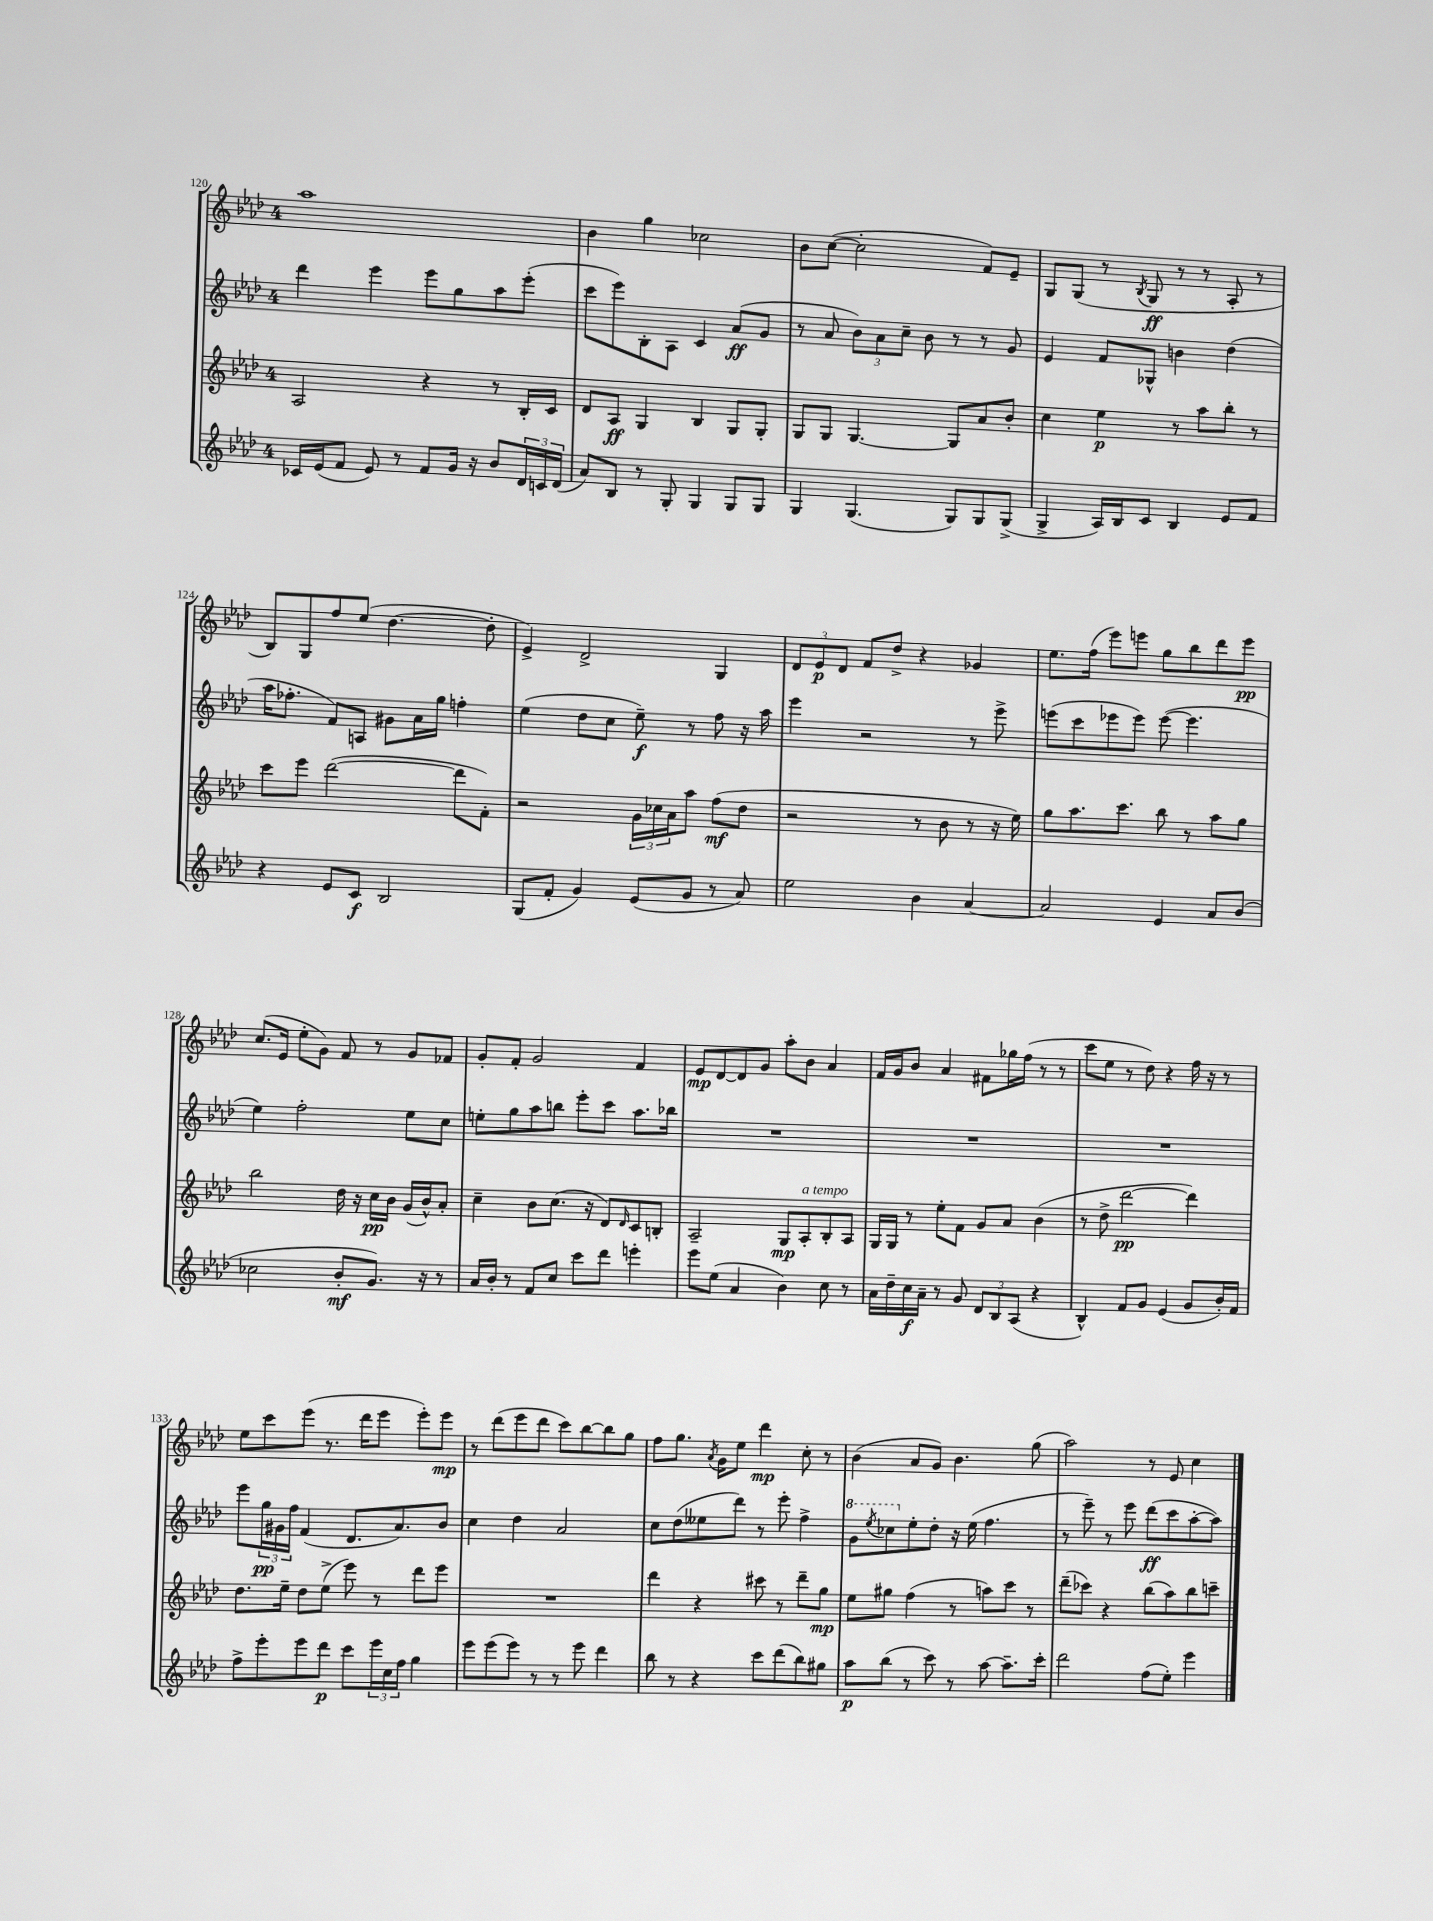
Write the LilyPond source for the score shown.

<<
\new StaffGroup <<
\new Staff = "s0" {
    \clef treble \key aes \major \once \override Staff.TimeSignature.style = #'single-digit \time 4/4
    aes''1 |
    bes'4 g''4 ces''2 |
    bes'8 c''8~( c''2-. f'8) ees'8-- |
    g8 g8( r8 \acciaccatura { bes8 } g8\ff r8 r8 aes8-. r8 |
    bes8) g8 f''8 ees''8( des''4.~ des''8-. |
    ees'4->) des'2-> g4 |
    \tuplet 3/2 { des'8 ees'8\p des'8 } f'8 des''8-> r4 ges'4 |
    ees''8. f''16( ees'''8) e'''8 g''8 bes''8 des'''8 e'''8\pp |
    c''8.( ees'16 ees''8-. g'8) f'8 r8 g'8 fes'8 |
    g'8-. f'8-. g'2 f'4 |
    ees'8\mp des'8~ des'8 g'8 aes''8-. bes'8 aes'4 |
    f'16 g'16 bes'8 aes'4 fis'8 ges''16 f''16( r8 r8 |
    c'''8 ees''8 r8 des''8) r4 f''16 r16 r8 |
    ees''8 c'''8 ees'''8( r8. des'''16 ees'''8 ees'''8-.) ees'''8\mp |
    r8 des'''8( ees'''8 des'''8 c'''8) bes''8~ bes''8 g''8 |
    f''8 g''8. \acciaccatura { aes'8 } g'16 ees''8 des'''4\mp c''8-. r8 |
    bes'4( aes'8 g'8) bes'4. g''8( |
    aes''2) r8 ees'8 c''4 \bar "|." |
}
\new Staff = "s1" {
    \clef treble \key aes \major \once \override Staff.TimeSignature.style = #'single-digit \time 4/4
    des'''4 ees'''4 ees'''8 g''8 aes''8 ees'''8-.( |
    c'''8 ees'''8) bes8-. aes8 c'4 aes'8\ff( g'8 |
    r8 aes'8 \tuplet 3/2 { bes'8) aes'8 c''8-- } bes'8 r8 r8 g'8 |
    ees'4 f'8 ges8-^ b'4 des''4( |
    aes''16 fes''8.-. f'8) a8 gis'8 aes'16 g''16 f''4-. |
    ees''4( des''8 c''8 ees''8--\f) r8 f''8 r16 aes''16 |
    ees'''4 r2 r8 ees'''8-> |
    e'''8( c'''8 ees'''8 ees'''8) ees'''8~( ees'''4. |
    ees''4) f''2-. ees''8 c''8 |
    e''8-. g''8 aes''8 b''8 ees'''8-. c'''8 aes''8. bes''16 |
    R1 |
    R1 |
    R1 |
    ees'''8 \tuplet 3/2 { g''16\pp gis'16 f''16 } f'4( des'8. aes'8.) bes'8 |
    c''4 des''4 aes'2 |
    c''8 des''8( eeses''8 des'''8) r8 ees'''8-. f''4-> |
    \ottava #1 g''8 \acciaccatura { ees'''8 } ces'''8 \ottava #0 ees''8-. des''8-. r16 ees''16( f''4. |
    r8 ees'''8--) r8 ees'''8 des'''8\ff( c'''8 aes''8~-. aes''8) \bar "|." |
}
\new Staff = "s2" {
    \clef treble \key aes \major \once \override Staff.TimeSignature.style = #'single-digit \time 4/4
    aes2 r4 r8 bes16-. c'16 |
    des'8 aes8\ff g4 bes4 g8 g8-. |
    g8 g8 g4.~ g8 aes'8 bes'8-. |
    c''4 ees''4\p r8 aes''8 bes''8-. r8 |
    c'''8 ees'''8 des'''2~( des'''8 f'8-.) |
    r2 \tuplet 3/2 { g'16 ces''16 aes'16 } aes''8 f''8\mf( des''8 |
    r2 r8 bes'8 r8 r16 ees''16) |
    g''8 aes''8. c'''8. bes''8 r8 aes''8 g''8 |
    bes''2 des''16 r16 c''16\pp bes'16 g'16( bes'16-^) aes'8-. |
    c''4-- bes'8 c''8.( r16 des'8) \grace { des'16 } c'8 b8-. |
    aes2-- g8\mp aes8-.^\markup { \italic "a tempo" } bes8-. aes8 |
    g16 g16 r8 ees''8-. f'8 g'8 aes'8 bes'4( |
    r8 des''8-> des'''2~\pp des'''4) |
    des''8. ees''16-- des''8 ees''8->( ees'''8) r8 des'''8 ees'''8 |
    R1 |
    des'''4 r4 cis'''8 r8 des'''8-- g''8\mp |
    ees''8 gis''8 f''4( r8 a''8) c'''8 r8 |
    des'''8--( ces'''8) r4 bes''8( aes''8) bes''8 c'''8-- \bar "|." |
}
\new Staff = "s3" {
    \clef treble \key aes \major \once \override Staff.TimeSignature.style = #'single-digit \time 4/4
    ces'16 ees'16( f'8 ees'8) r8 f'8 g'16 r16 bes'8 \tuplet 3/2 { des'16 c'16 des'16( } |
    aes'8) bes8 r8 g8-. g4 g8 g8 |
    g4 g4.( g8) g8 g8->( |
    g4-> aes16) bes16 c'8 bes4 ees'8 f'8 |
    r4 ees'8 c'8\f bes2 |
    g8( f'8-. g'4) ees'8( g'8 r8 aes'8) |
    ees''2 bes'4 aes'4~ |
    aes'2 ees'4 aes'8 bes'8( |
    ces''2 bes'8-.\mf g'8.) r16 r8 |
    aes'16 bes'16-. r8 f'8 c''8 c'''8 des'''8 e'''4-. |
    ees'''8 ees''8( aes'4 bes'4) c''8 r8 |
    aes'16 des''16-- c''16\f aes'16-- r8 g'8 \tuplet 3/2 { des'8 bes8 aes8( } r4 |
    bes4-^) f'8 g'8 ees'4( g'8 bes'16-.) f'16 |
    f''8-> ees'''8-. ees'''8 des'''8\p c'''8 \tuplet 3/2 { ees'''16 c''16 f''16 } g''4 |
    ees'''8 ees'''8( ees'''8) r8 r8 ees'''8 des'''4 |
    bes''8 r8 r4 c'''8 des'''8( bes''8) gis''8 |
    aes''8\p bes''8( r8 c'''8) r8 aes''8~ aes''8.-- c'''16-. |
    des'''2 f''8( ees''8-.) ees'''4 \bar "|." |
}
>>
>>
\layout { \context { \Score currentBarNumber = #120 } }
